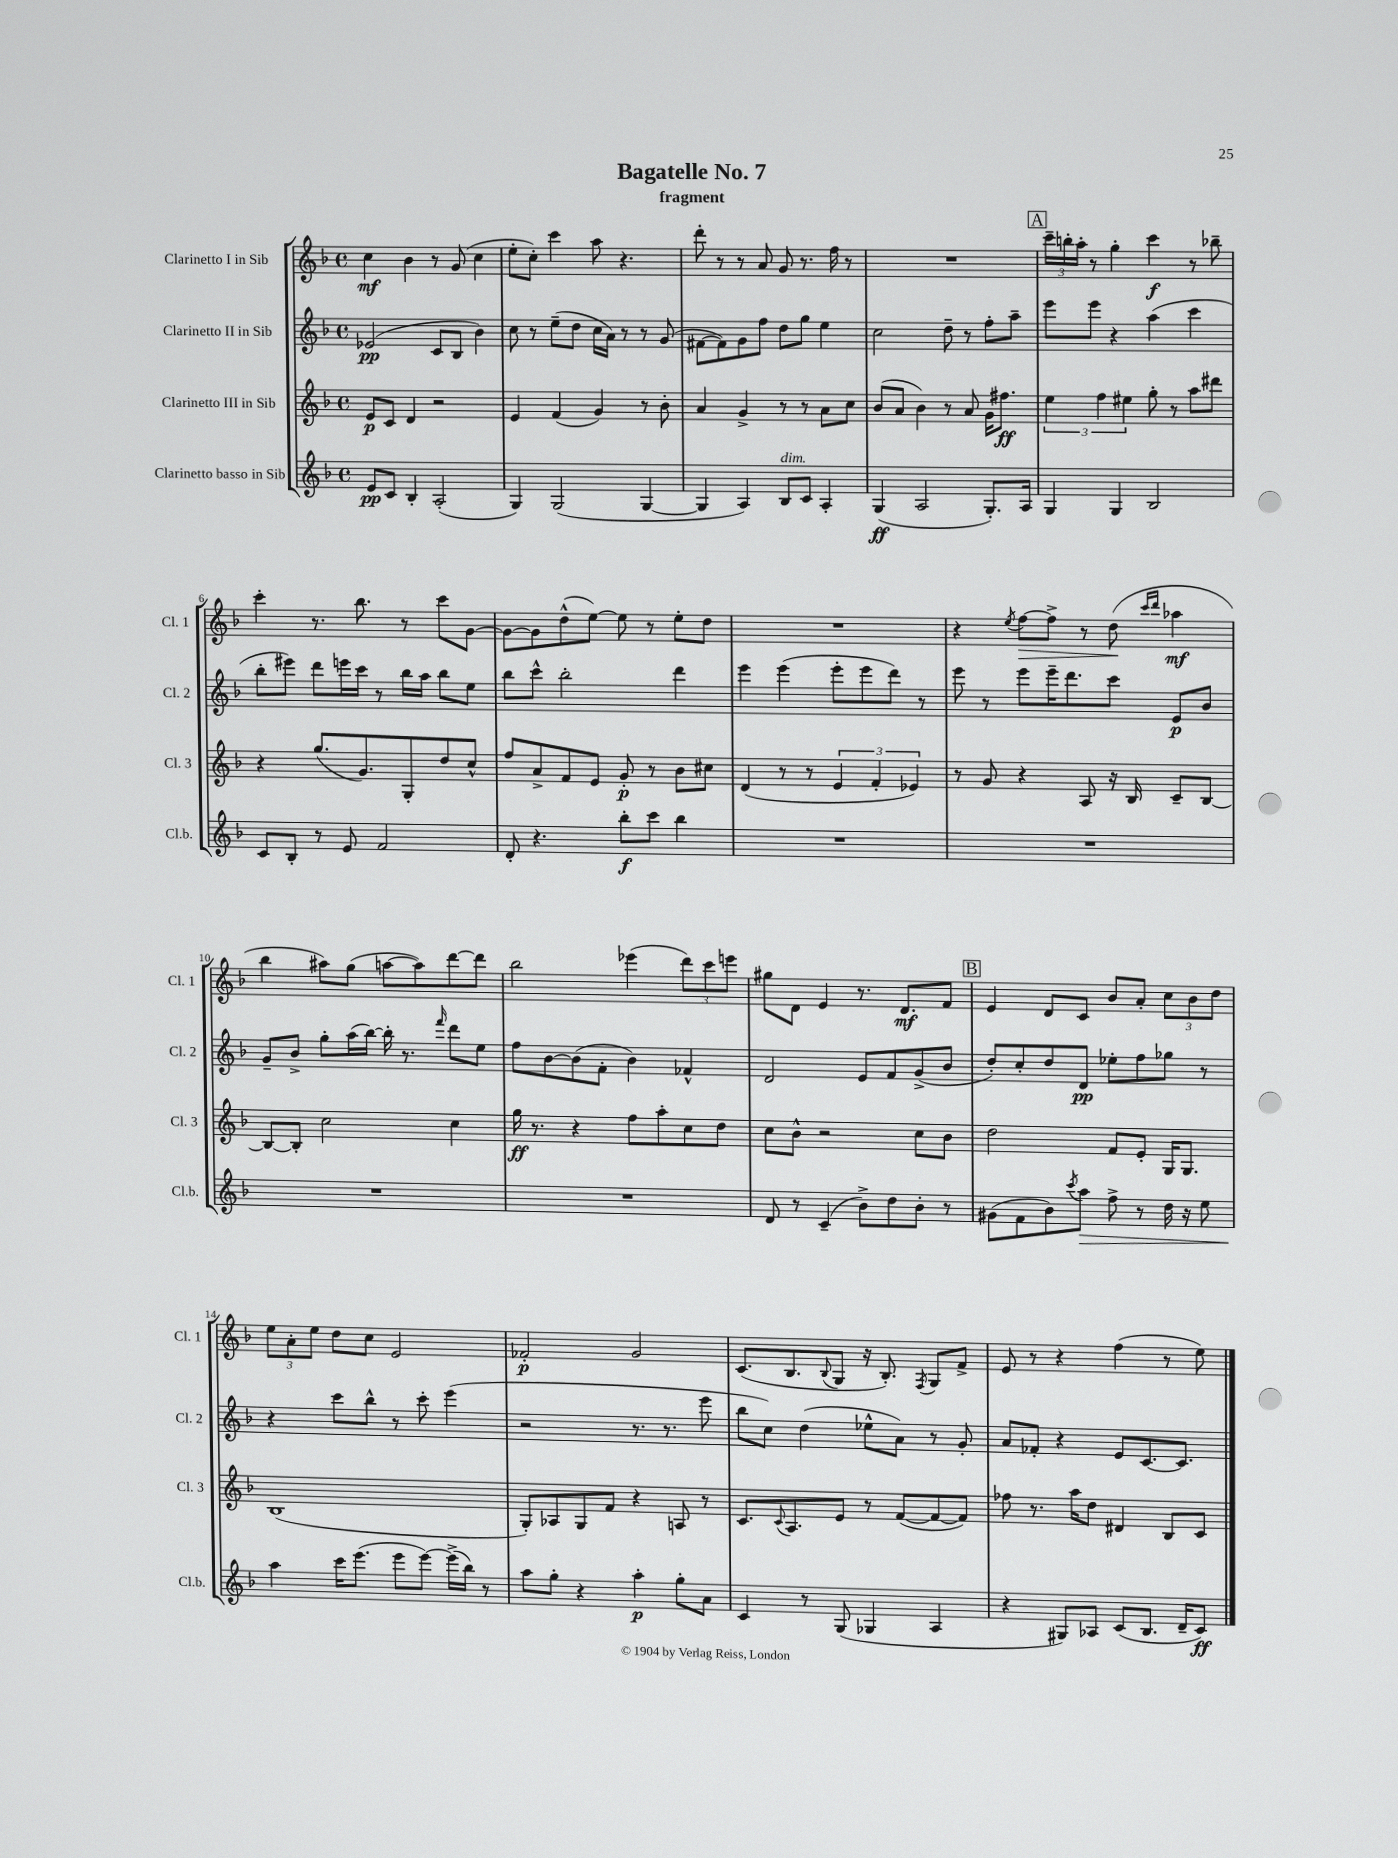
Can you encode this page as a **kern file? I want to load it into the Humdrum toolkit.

**kern	**kern	**kern	**kern
*staff4	*staff3	*staff2	*staff1
*clefG2	*clefG2	*clefG2	*clefG2
*k[b-]	*k[b-]	*k[b-]	*k[b-]
*M4/4	*M4/4	*M4/4	*M4/4
*met(c)	*met(c)	*met(c)	*met(c)
8e/L	8e/L	(2e-/	4cc\
8c/J	8c/J	.	.
4B-'/	4d/	.	4b-\
(2A'/	2r	8c/L	8r
.	.	8B-/J	(8g/
.	.	4b-\)	4cc\
=	=	=	=
4G/)	4e/	8cc\	8ee'\L
.	.	8r	8cc'\J)
(2G/	(4f/	(8ee~\L	4ccc\
.	.	8dd\J	.
.	4g/)	16cc\LL	8aa\
.	.	16a\JJ)	.
.	.	8r	4.r
[4G/	8r	8r	.
.	8b-'\	(8g/	.
=	=	=	=
4G/]	4a/	[8f#\L	8ddd'\
.	.	8f#\])	8r
4A/)	4g^/	8g\	8r
.	.	8ff\J	8a/
8B-/L	8r	8dd\L	8g/
8c/J	8r	8gg\J	8.r
4A'/	8a\L	4ee\	.
.	.	.	16ff\
.	8cc\J	.	8r
=	=	=	=
(4G/	(8b-/L	2cc\	1r
.	8a/J	.	.
2A/	4b-\)	.	.
.	8r	8dd~\	.
.	8a/	8r	.
8.G'/L)	16g\LK	8ff'\L	.
.	8.ff#\J	.	.
.	.	8aa~\J	.
16A/Jk	.	.	.
=	=	=	=
4G/	6ee\	8eee\L	24ccc~\LL
.	.	.	24bb'\
.	.	.	24aa'\JJ
.	.	8eee\J	8r
.	6ff\	.	.
4G/	.	4r	4gg'\
.	6ee#\	.	.
2B-/	8gg'\	(4aa\	4ccc\
.	8r	.	.
.	8aa\L	4ccc\	8r
.	8ddd#\J	.	8bb-~\
=	=	=	=
8c/L	4r	8bb-'\L	4ccc'\
8B-'/J	.	8eee#\J)	.
8r	(8.gg/L	8ddd\L	8.r
8e/	.	16eee\L	.
.	8.g/)	16ccc\JJ	8.bb-\
2f/	.	8r	.
.	8G'/	16bb-\LL	8r
.	.	16aa\JJ	.
.	8dd/	8bb-\L	8ccc\L
.	8cc^^/J	8ee\J	[8g\J
=	=	=	=
8d'/	8ff/L	8bb-\L	8g\_L
4.r	8a^/	8ccc^^\J	8g\]
.	8f/	2bb-'\	(8dd^^\
.	8e/J	.	[8ee\J)
8bb-'\L	8g'/	.	8ee\]
8ccc\J	8r	.	8r
4bb-\	8b-\L	4ddd\	8ee'\L
.	8cc#\J	.	8dd\J
=	=	=	=
1r	(4d/	4eee\	1r
.	8r	(4eee\	.
.	8r	.	.
.	6e/	8eee'\L	.
.	.	8eee\	.
.	6f'/	.	.
.	.	8ddd\J)	.
.	6e-/)	.	.
.	.	8r	.
=	=	=	=
1r	8r	8eee\	4r
.	8g/	8r	.
.	.	.	8qee/
.	4r	8eee\L	[8ff\L
.	.	16eee~\K	8ff^\]J
.	.	8.ddd\	.
.	8A/	.	8r
.	16r	8ccc\J	(8dd\
.	16B-/	.	.
.	.	.	16qqccc/LL
.	.	.	16qqddd/JJ
.	8c~/L	8e/L	4aa-\
.	[8B-/J	8b-/J	.
=	=	=	=
1r	8B-/_L	8g~/L	4bb-\
.	8B-'/]J	8b-^/J	.
.	2cc\	8gg'\L	8aa#\L)
.	.	(16aa\L	(8gg\J
.	.	[16bb-\JJ)	.
.	.	16bb-'\]	[8aa\L
.	.	8.r	.
.	.	.	8aa\])
.	.	16qqfff/	.
.	4cc\	8ddd\L	[8ddd\
.	.	8ee\J	8ddd\]J
=	=	=	=
1r	16gg\	8ff\L	2bb-\
.	8.r	.	.
.	.	[8b-\	.
.	4r	(8b-\]	.
.	.	8f'\J	.
.	8ff\L	4b-\)	(4eee-\
.	8aa'\	.	.
.	8cc\	4f-^^/	12ddd\L)
.	.	.	12ccc\
.	8dd\J	.	.
.	.	.	12eee\J
=	=	=	=
8d/	8cc\L	2d/	8gg#\L
8r	8b-^^\J	.	8d\J
(4c~/	2r	.	4e/
8b-^\L)	.	8e/L	8.r
8dd\	.	8f/	.
.	.	.	8.d/L
8b-'\J	8cc\L	(8g^/	.
8r	8b-\J	8b-/J	8f/J
=	=	=	=
(8g#\L	2dd\	8dd'/L)	4e/
8f\	.	8cc'/	.
8b-\)	.	8dd/	8d/L
8qccc/	.	.	.
8aa\J	.	8d/J	8c/J
8ff^\	8f/L	8ee-'\L	8b-/L
8r	8e'/J	8ff\	8a'/J
16dd\	16G/LK	8gg-\J	12cc\L
16r	8.G/J	.	.
.	.	.	12b-\
8ee\	.	8r	.
.	.	.	12dd\J
=	=	=	=
4aa\	(1B-	4r	12ee\L
.	.	.	12a'\
.	.	.	12ee\J
16ccc\LK	.	8ccc\L	8dd\L
(8.eee\J	.	.	.
.	.	8bb-^^\J	8cc\J
8eee\L	.	8r	2e/
[8eee\J)	.	8ccc'\	.
(16eee^\]LL	.	(4eee\	.
16bb-\JJ)	.	.	.
8r	.	.	.
=	=	=	=
8aa\L	8G'/L)	2r	2f-'/
8gg'\J	8A-/	.	.
4r	8G/	.	.
.	8f/J	.	.
4aa'\	4r	8.r	2g/
.	.	8.r	.
8gg'\L	8A/	.	.
8a\J	8r	8eee\	.
=	=	=	=
4c/	8.c/L	8bb-\L	(8.c/L
.	.	8cc\J)	.
.	8qqc/	.	.
.	8.A/	.	8.B-/
8r	.	(4dd\	.
.	.	.	8qqB-/
(8G/	8e/J	.	8G/J
4G-/	8r	8ee-^^\L	16r
.	.	.	8.B-'/)
.	([8f/L	8a\J)	.
.	.	.	8qF/
4A/	8f/_	8r	8G/L
.	8f/]J)	8g'/	8f^/J
=	=	=	=
4r	8ff-\	8a/L	8e/
.	8.r	8f-'/J	8r
8G#/L)	.	4r	4r
.	16aa\LK	.	.
8A-/J	8dd\J	.	.
(8c/L	4d#/	8e/L	(4ff\
8.B-/J	.	[8.c/	.
.	8B-/L	.	8r
16d~/LK	.	8.c/]J	.
8c/J)	8c/J	.	8ee\)
==	==	==	==
*-	*-	*-	*-
